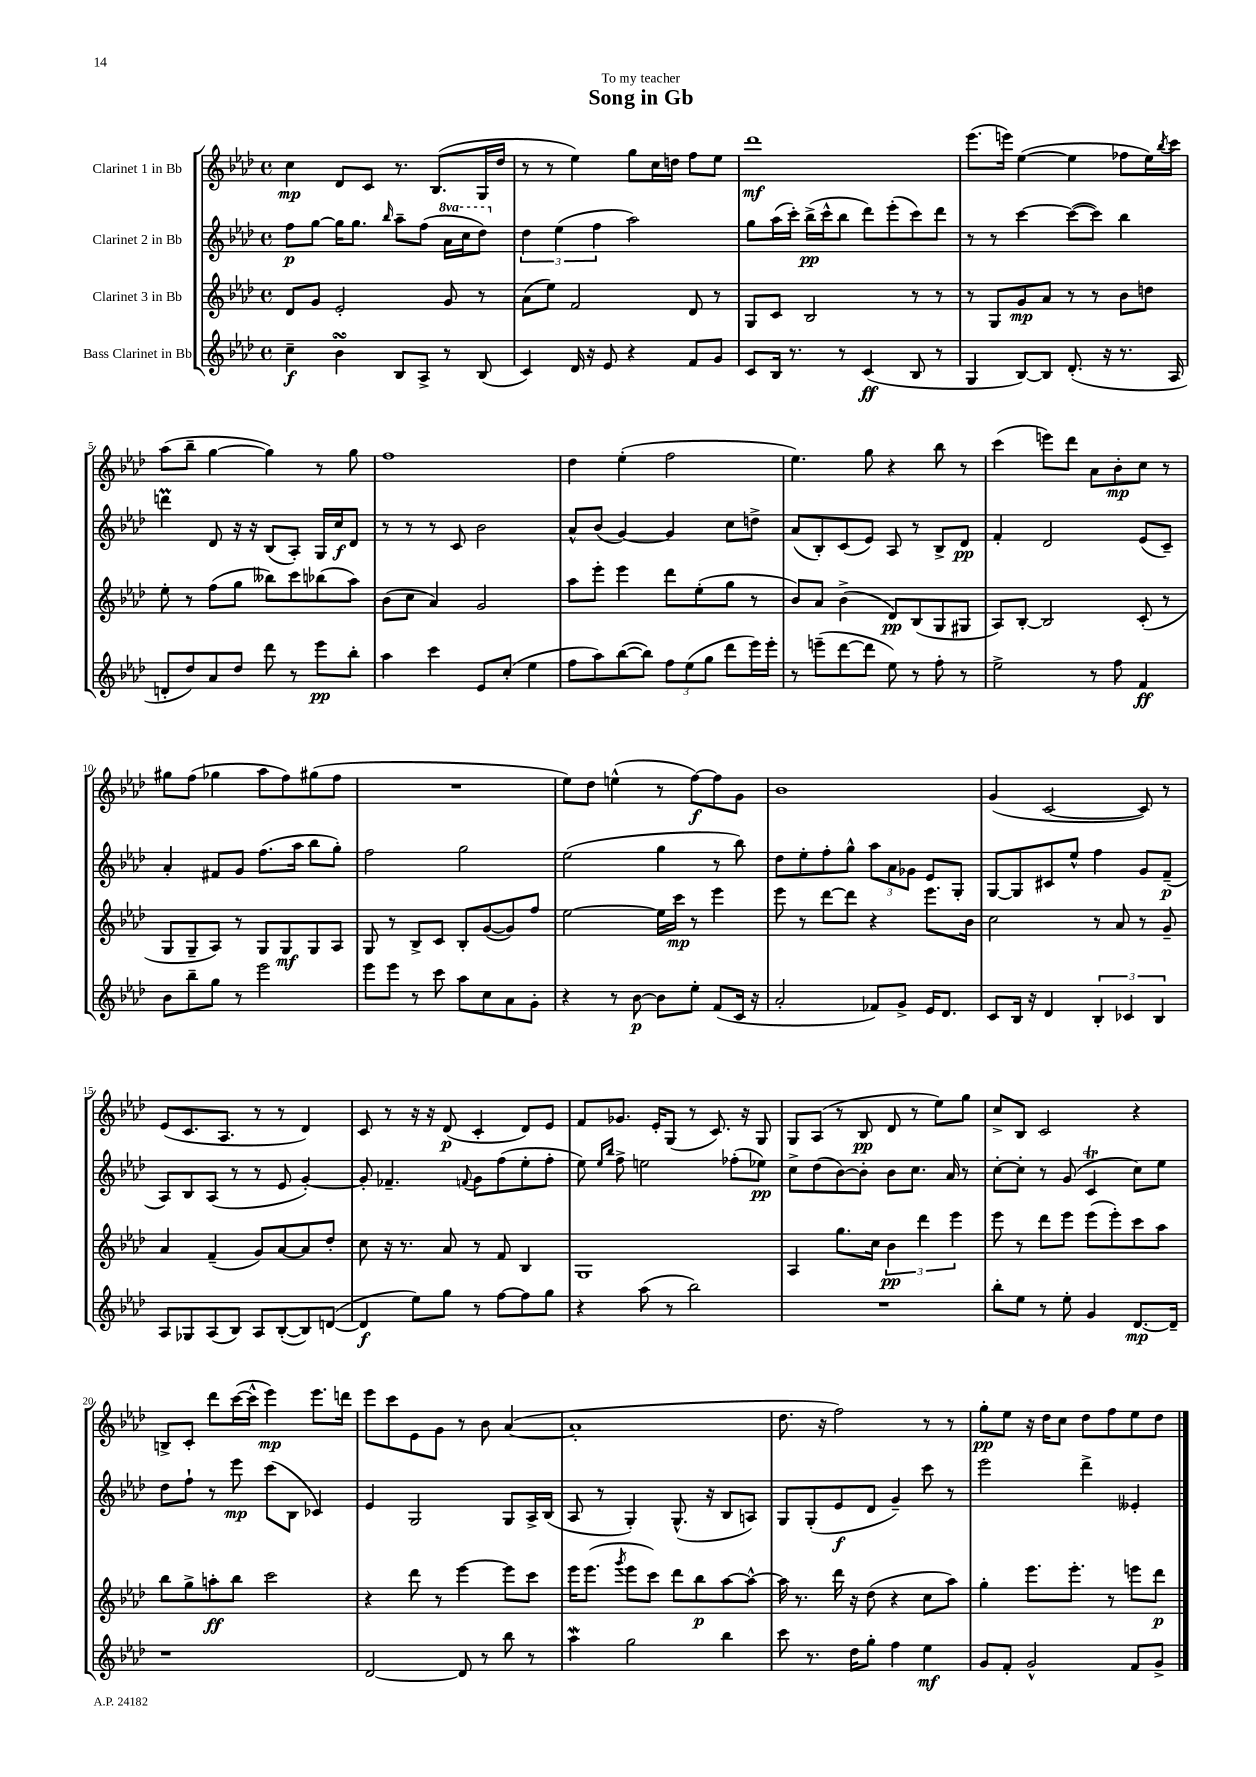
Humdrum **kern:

**kern	**kern	**kern	**kern
*staff4	*staff3	*staff2	*staff1
*clefG2	*clefG2	*clefG2	*clefG2
*k[b-e-a-d-]	*k[b-e-a-d-]	*k[b-e-a-d-]	*k[b-e-a-d-]
*M4/4	*M4/4	*M4/4	*M4/4
*met(c)	*met(c)	*met(c)	*met(c)
4cc~	8d-	8ff	4cc
.	8g	[8gg	.
4b-	2e-'	16gg]	8d-
.	.	8.gg	.
.	.	.	8c
.	.	16qqbb-	.
8B-	.	8aa-~	8.r
8A-^	.	(8ff	.
.	.	.	(8.B-
8r	8g	16aa-	.
.	.	16ccc	.
(8B-	8r	8ddd-)	16G
.	.	.	16dd-
=	=	=	=
4c)	(8a-	6dd-	8r
.	8ee-)	.	8r
.	.	(6ee-	.
16d-	2f	.	4ee-)
16r	.	.	.
.	.	6ff	.
8e-	.	.	.
4r	.	2aa-)	8gg
.	.	.	16cc
.	.	.	16dd
8f	8d-	.	8ff
8g	8r	.	8ee-
=	=	=	=
8c	8G	8gg	1ddd-
16B-	8c	(16aa-	.
8.r	.	16ccc')	.
.	2B-	(16bb-^	.
.	.	16ccc^^	.
8r	.	8bb-	.
(4c	.	8ddd-)	.
.	.	(8eee-'	.
8B-	8r	8ccc)	.
8r	8r	8ddd-	.
=	=	=	=
4G	8r	8r	(8.eee-
.	8G	8r	.
.	.	.	16eee)
[8B-)	8g	[4ccc	([4ee-
8B-]	8a-	.	.
(8.d-'	8r	(8ccc_	4ee-]
.	8r	8ccc])	.
16r	.	.	.
8.r	8b-	4bb-	8ff-
.	8dd	.	16ee-)
.	.	.	8qbb-
16A-	.	.	16ccc
=	=	=	=
8d'	8ee-'	4ddd	(8aa-
8dd-)	8r	.	8bb-~
8a-	(8ff	8d-	[4gg
8dd-	8gg	16r	.
.	.	16r	.
8ddd-	8bb--)	(8B-	4gg])
8r	8ccc	8A-')	.
8eee-	(8bb-	16G	8r
.	.	16cc	.
8bb-'	8aa-)	8d-	8gg
=	=	=	=
4aa-	(8b-	8r	1ff
.	8cc	8r	.
4ccc	4a-)	8r	.
.	.	8c	.
8e-	2g	2b-	.
(8cc'	.	.	.
4ee-	.	.	.
=	=	=	=
8ff	8aa-	8a-^^	4dd-
8aa-)	8eee-'	(8b-	.
([8bb-	4eee-	[4g)	(4ee-'
8bb-])	.	.	.
12ff	8ddd-	4g]	2ff
(12ee-	.	.	.
.	(8ee-'	.	.
12gg	.	.	.
8ddd-	8gg	8cc	.
16eee-)	8r	8dd^	.
16eee-'	.	.	.
=	=	=	=
8r	8b-)	(8a-	4.ee-)
(8eee~	8a-	8B-')	.
[8ddd-	(4b-^	(8c	.
8ddd-]	.	8e-)	8gg
8ee-)	8d-)	8A-	4r
8r	(8B-	8r	.
8ff'	8G	8B-^	8bb-
8r	8G#	8d-	8r
=	=	=	=
2ee-^	8A-)	4f'	(4ccc
.	[8B-'	.	.
.	2B-]	2d-	8eee)
.	.	.	8ddd-
8r	.	.	8a-
8ff	.	.	8b-'
4f	(8c'	(8e-	8cc
.	8r	8c~)	8r
=	=	=	=
8b-	8G	4a-'	8gg#
8bb-~	8G~	.	(8ff
8gg	8A-)	8f#	4gg-
8r	8r	8g	.
2eee-	8G	(8.ff	8aa-
.	8G	.	8ff)
.	.	16aa-	.
.	8G	8bb-	(8gg#
.	8A-	8gg')	8ff
=	=	=	=
8eee-	8G	2ff	1r
8eee-	8r	.	.
8r	8B-^	.	.
8ccc	8c	.	.
8aa-	8B-'	2gg	.
8cc	([8g	.	.
8a-	8g])	.	.
8g'	8ff	.	.
=	=	=	=
4r	[2ee-	(2ee-	8ee-)
.	.	.	8dd-
8r	.	.	(4ee^^
[8b-	.	.	.
8b-]	16ee-]	4gg	8r
.	16ccc	.	.
8ee-'	8r	.	[8ff)
(8f	4eee-	8r	8ff]
16c	.	8bb-)	8g
16r	.	.	.
=	=	=	=
2a-'	8eee-	8dd-	1b-
.	8r	8ee-'	.
.	[8ddd-	8ff'	.
.	8ddd-]	8gg^^	.
8f-)	4r	12aa-	.
.	.	12a-	.
8g^	.	.	.
.	.	12g-	.
16e-	8.eee-	8e-	.
8.d-	.	.	.
.	.	8G'	.
.	16b-	.	.
=	=	=	=
8c	2cc	[8G	(4g
16B-	.	8G]	.
16r	.	.	.
4d-	.	8c#	[2c
.	.	8ee-^^	.
6B-'	8r	4ff	.
.	8a-	.	.
6c-	.	.	.
.	8r	8g	8c])
6B-	.	.	.
.	8g~	(8f~	8r
=	=	=	=
8A-	4a-	8A-)	(8e-
8G-	.	8B-	8.c
(8A-	(4f~	(8A-	.
.	.	.	8.A-
8B-)	.	8r	.
8A-	8g)	8r	8r
([8B-'	[8a-	8e-	8r
8B-])	8a-]	[4g')	4d-)
([8d	8dd-'	.	.
=	=	=	=
4d]	8cc	8g']	8c
.	16r	4.f-~	8r
.	8.r	.	.
8ee-)	.	.	16r
.	.	.	16r
8gg	8a-	.	(8d-
.	.	8qqf	.
8r	8r	8g	4c'
[8ff	8f	(8ff	.
8ff]	4B-	8ee-'	8d-)
8gg	.	8ff'	8e-
=	=	=	=
4r	1G	8ee-)	8f
.	.	16qqee-	.
.	.	16qqbb-	.
.	.	8ff^	8.g-
(8aa-	.	2ee	.
.	.	.	16e-'
8r	.	.	(8G
2bb-)	.	.	8r
.	.	.	8.c)
.	.	(8ff-'	.
.	.	.	16r
.	.	8ee-)	8G
=	=	=	=
1r	4A-	8cc^	8G
.	.	(8dd-	(8A-
.	8.gg	[8b-)	8r
.	.	8b-']	8B-
.	16cc	.	.
.	6b-	8b-	8d-
.	.	8.cc	8r
.	6ddd-	.	.
.	.	.	8ee-)
.	.	16a-	.
.	6eee-	.	.
.	.	8r	8gg
=	=	=	=
8bb-'	8eee-	[8cc'	8cc^
8ee-	8r	8cc']	8B-
8r	8ddd-	8r	2c
8ee-'	8eee-	(8g	.
4g	(8eee-	4c	.
.	8eee-')	.	.
[8.d-	8ccc	8cc)	4r
.	8aa-	8ee-	.
16d-~]	.	.	.
=	=	=	=
1r	8bb-	8dd-	8B^
.	8gg^	8ff`	8c'
.	8aa'	8r	8ddd-
.	8bb-	8eee-	([16ccc
.	.	.	16ccc^^]
.	2ccc	(8ccc	4eee-)
.	.	8B-	.
.	.	4c-)	8.eee-
.	.	.	16ddd
=	=	=	=
[2d-	4r	4e-	8eee-
.	.	.	8ccc
.	8ddd-	2G	8e-
.	8r	.	8g
8d-]	[4eee-	.	8r
8r	.	.	8b-
8bb-	8eee-]	8G	([4a-
8r	8ccc	16A-^	.
.	.	(16B-	.
=	=	=	=
4aa-	16eee-	8A-	1a-']
.	(8.eee-	.	.
.	.	8r	.
.	8qggg	.	.
2gg	8eee-	4G')	.
.	8ccc)	.	.
.	8ddd-	(8.G^^	.
.	8bb-	.	.
.	.	16r	.
4bb-	[8aa-	8B-	.
.	8aa-^^_	8A)	.
=	=	=	=
8ccc	16aa-]	8G	8.dd-
.	8.r	.	.
8.r	.	(8G'	.
.	.	.	16r
.	16ddd-	8e-	2ff)
16dd-	16r	.	.
8gg'	(8dd-	8d-	.
4ff	4r	4g~)	.
4ee-	8cc	8ccc	8r
.	8aa-)	8r	8r
=	=	=	=
8g	4gg'	2eee-	8gg'
8f'	.	.	8ee-
2g^^	8.eee-	.	16r
.	.	.	16dd-
.	.	.	8cc
.	8.eee-'	.	.
.	.	4ddd-^	8dd-
.	8r	.	8ff
8f	8eee	4e--'	8ee-
8g^	8ddd-	.	8dd-
==	==	==	==
*-	*-	*-	*-
